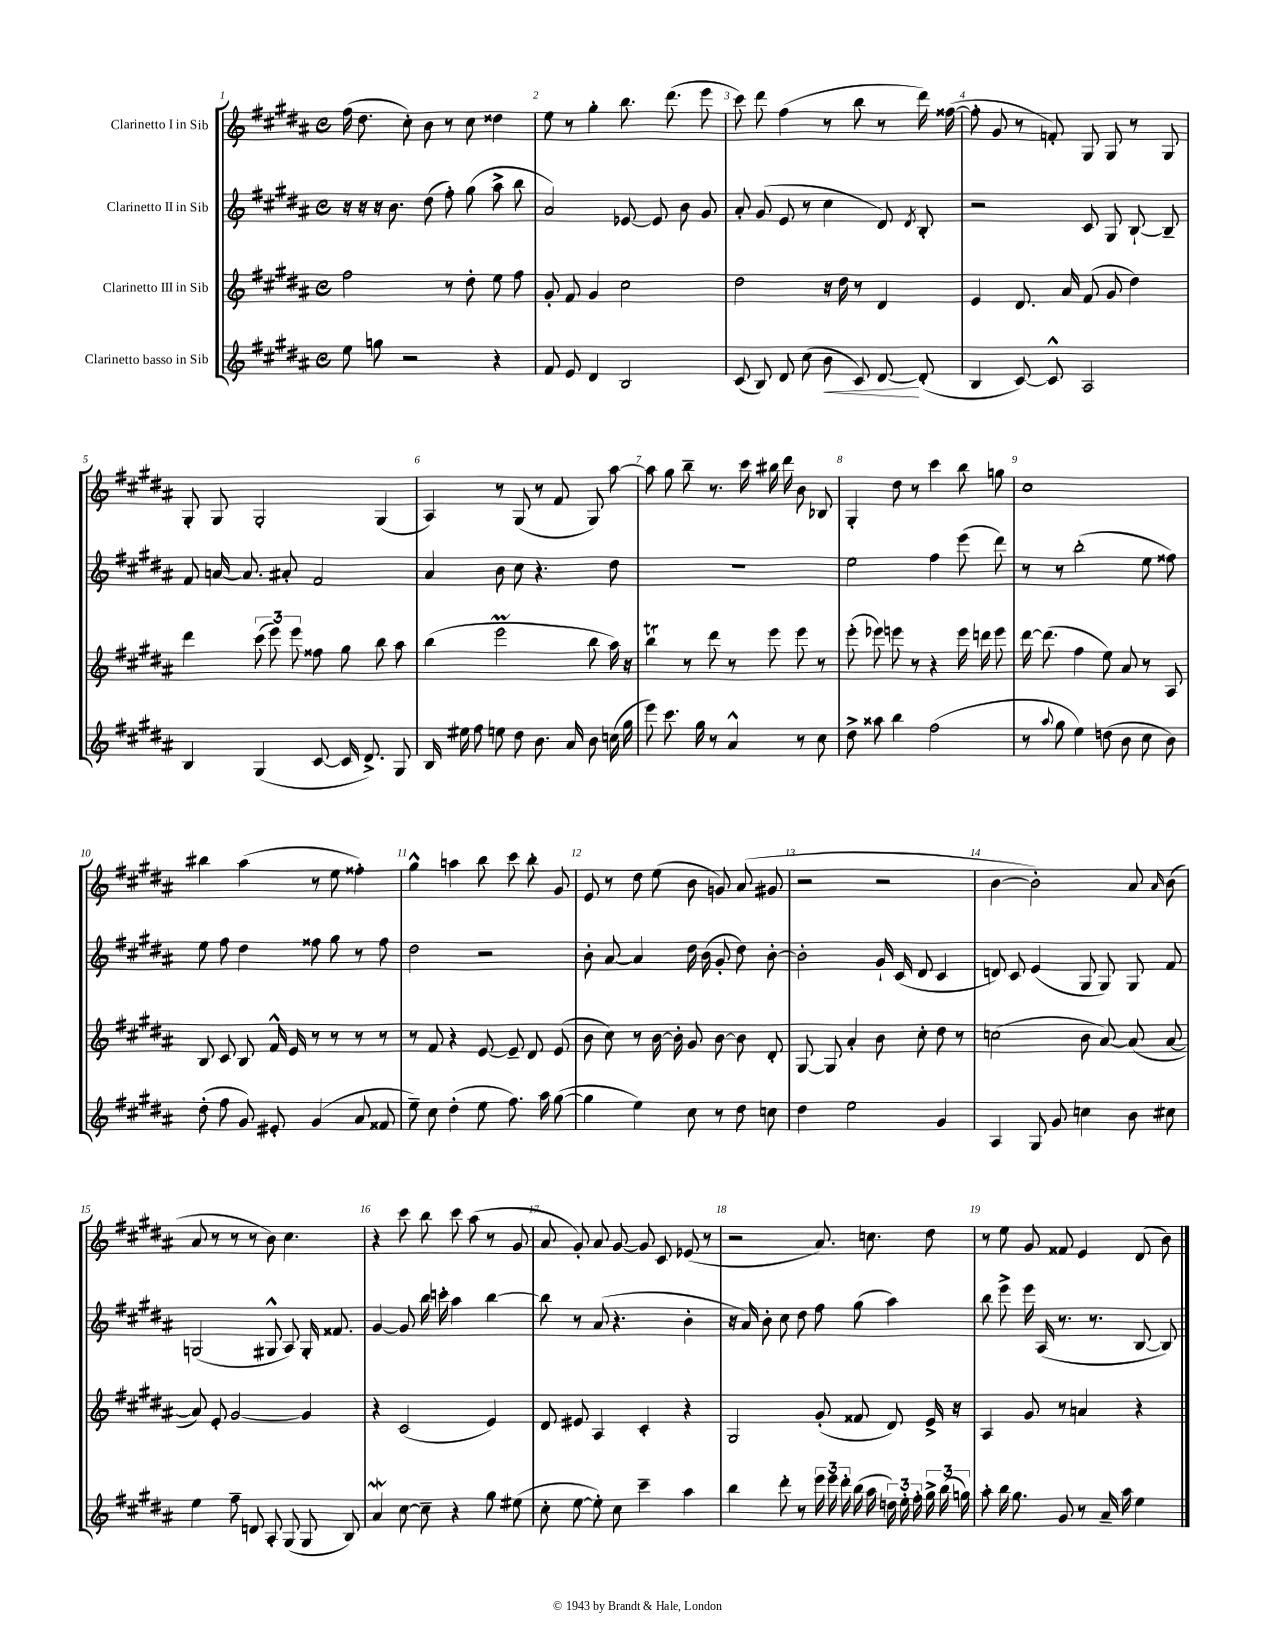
<<
\new StaffGroup <<
\new Staff = "s0" \with { instrumentName = "Clarinetto I in Sib" } {
    \clef treble \key b \major \defaultTimeSignature \time 4/4
    \autoBeamOff fis''16( dis''8. cis''8-.) b'8 r8 cis''8 disis''4 |
    e''8 r8 gis''4-. b''8. dis'''8.( e'''8 |
    cis'''8) dis'''8 fis''4( r8 b''8 r8 dis'''16) fisis''16~( |
    fisis''8-. gis'8 r8 f'8-.) gis8 gis8 r8 gis8 |
    gis8-. gis8 gis2-. gis4( |
    ais4) r8 gis8( r8 fis'8 gis8) ais''8~ |
    ais''8 gis''8 b''8-- r8. cis'''16 bis''16 dis'''16 b'8 bes8 |
    gis4-. dis''8 r8 cis'''4 b''8 g''8 |
    cis''1 |
    bis''4 ais''4( r8 e''8 fisis''4-.) |
    gis''4-^ a''4 b''8 cis'''8 b''8-. gis'8 |
    e'8 r8 dis''8 e''8( b'8 g'8) ais'8( gis'8 |
    r2 r2 |
    b'4~ b'2-.) ais'8 \grace { ais'16 } b'8( |
    ais'8 r8 r8 r8 b'8) cis''4. |
    r4 cis'''8 b''8 cis'''8 ais''8( r8 gis'8 |
    ais'8 gis'8-.) ais'8 gis'8~ gis'8 cis'8 ees'8( r8 |
    r2 ais'8.) c''8. dis''8 |
    r8 e''8 gis'8 fisis'8 e'4 dis'8( b'8) \bar "|." |
}
\new Staff = "s1" \with { instrumentName = "Clarinetto II in Sib" } {
    \clef treble \key b \major \defaultTimeSignature \time 4/4
    \autoBeamOff r16 r16 r16 b'8. dis''8( fis''8-.) gis''8( ais''8-> b''8 |
    ais'2) ees'8~ ees'8 b'8 gis'8 |
    ais'8-. gis'8( e'8 r8 cis''4 dis'8) \acciaccatura { dis'8 } b8-. |
    r2 cis'8 gis8 b8~-! b8-- |
    fis'8 a'16~ a'8. ais'8-. fis'2 |
    ais'4 b'8 cis''8 r4. dis''8 |
    R1 |
    e''2 fis''4 e'''8( dis'''8) |
    r8 r8 b''2-.( e''8 fisis''8) |
    e''8 fis''8 dis''4 fisis''8 gis''8 r8 fisis''8 |
    dis''2 r2 |
    b'8-. ais'8~ ais'4 dis''16 b'16( gis'8-. dis''8) b'8~-. |
    b'2-. gis'16-! cis'16( dis'8 cis'4 |
    d'8) cis'8 e'4( gis8 gis8) gis8 fis'8 |
    g2( gis8-^ ais8) gis16-. fisis'8. |
    gis'4~ gis'8 b''16 c'''16-. ais''4 b''4~ |
    b''8 r8 ais'8( r4. b'4-. |
    r16 ais'16) b'8-. cis''8 dis''8 fis''8 gis''8( ais''4) |
    b''8 e'''8-> e'''16 ais16( r8. r8. b8~ b8) \bar "|." |
}
\new Staff = "s2" \with { instrumentName = "Clarinetto III in Sib" } {
    \clef treble \key b \major \defaultTimeSignature \time 4/4
    \autoBeamOff fis''2 r8 dis''8-. e''8 fis''8 |
    gis'8-. fis'8 gis'4 cis''2 |
    dis''2 r16 dis''16 r8 dis'4 |
    e'4 dis'8. ais'16 fis'8( gis'8 dis''4) |
    dis'''4 \tuplet 3/2 { cis'''8( e'''8) e'''8 } fisis''8 gis''8 b''8 ais''8 |
    b''4( e'''2\prall b''8 ais''16) r16 |
    b''4\trill r8 dis'''8 r8 e'''8 e'''8 r8 |
    e'''8-.( ees'''8) e'''8 r8 r4 e'''16 d'''16 e'''8 |
    dis'''16~ dis'''8.( fis''4 e''8) ais'8 r8 ais8 |
    b8 cis'8 b8 fis'16-^ e'16 r8 r8 r8 r8 |
    r8 fis'8 r4 e'8~ e'8-- dis'8 e'8( |
    b'8 cis''8) r8 b'16~ b'16-. gis'8 b'8~ b'8 dis'8-. |
    gis8~ gis8 ais'4-. b'8 cis''8-. dis''8 r8 |
    c''2( b'8 ais'8~) ais'8( ais'8~ |
    ais'8) e'8-. gis'2~ gis'4 |
    r4 cis'2( e'4) |
    dis'8 eis'8 ais4 cis'4-. r4 |
    gis2 gis'8-.( fisis'8 dis'8) e'16-> r16 |
    ais4 gis'8 r8 a'4 r4 \bar "|." |
}
\new Staff = "s3" \with { instrumentName = "Clarinetto basso in Sib" } {
    \clef treble \key b \major \defaultTimeSignature \time 4/4
    \autoBeamOff e''8 g''8 r2 r4 |
    fis'8 e'8 dis'4 b2 |
    cis'8( b8) dis'8 cis''8( b'8\< cis'8) dis'8~\! dis'8-.( |
    b4 cis'8~) cis'8-^ ais2 |
    b4 gis4( cis'8~ cis'16 dis'8.->) gis8 |
    b16 eis''16 fis''8 e''8 dis''8 b'8. ais'16 b'8 c''16( gis''16 |
    e'''8) cis'''8. gis''16 r8 ais'4-^ r8 cis''8 |
    dis''8-> aisis''8 b''4 fis''2( |
    r8 \appoggiatura { ais''8 } gis''8 e''4) d''8( b'8 cis''8 b'8) |
    dis''8-.( fis''8 gis'8) eis'8-. gis'4( ais'8 fisis'8 |
    e''8--) cis''8 dis''4-.( e''8 fis''8.) ais''16 gis''8~( |
    gis''4 e''4) cis''8 r8 dis''8 c''8 |
    dis''4 e''2 gis'4 |
    ais4 gis8 gis'8 c''4 b'8 cis''8 |
    e''4 fis''8-- d'8 ais8-. gis8( gis8 b8) |
    ais'4\mordent cis''8~ cis''8-- r4 gis''8 eis''8( |
    cis''8-. e''8~ e''8-.) cis''8 cis'''4-- ais''4 |
    b''4 dis'''8-. r8 \tuplet 3/2 { e'''16 e'''16 dis'''16-. } b''16( ais''16 \tuplet 3/2 { d''16) e''16-. fis''16-. } \tuplet 3/2 { gis''16-> b''16( g''16) } |
    ais''8-. b''16 gis''8. gis'8 r8 ais'16-- ais''16 e''4 \bar "|." |
}
>>
>>
\layout { \context { \Score \override BarNumber.break-visibility = ##(#f #t #t) barNumberVisibility = #all-bar-numbers-visible } }
